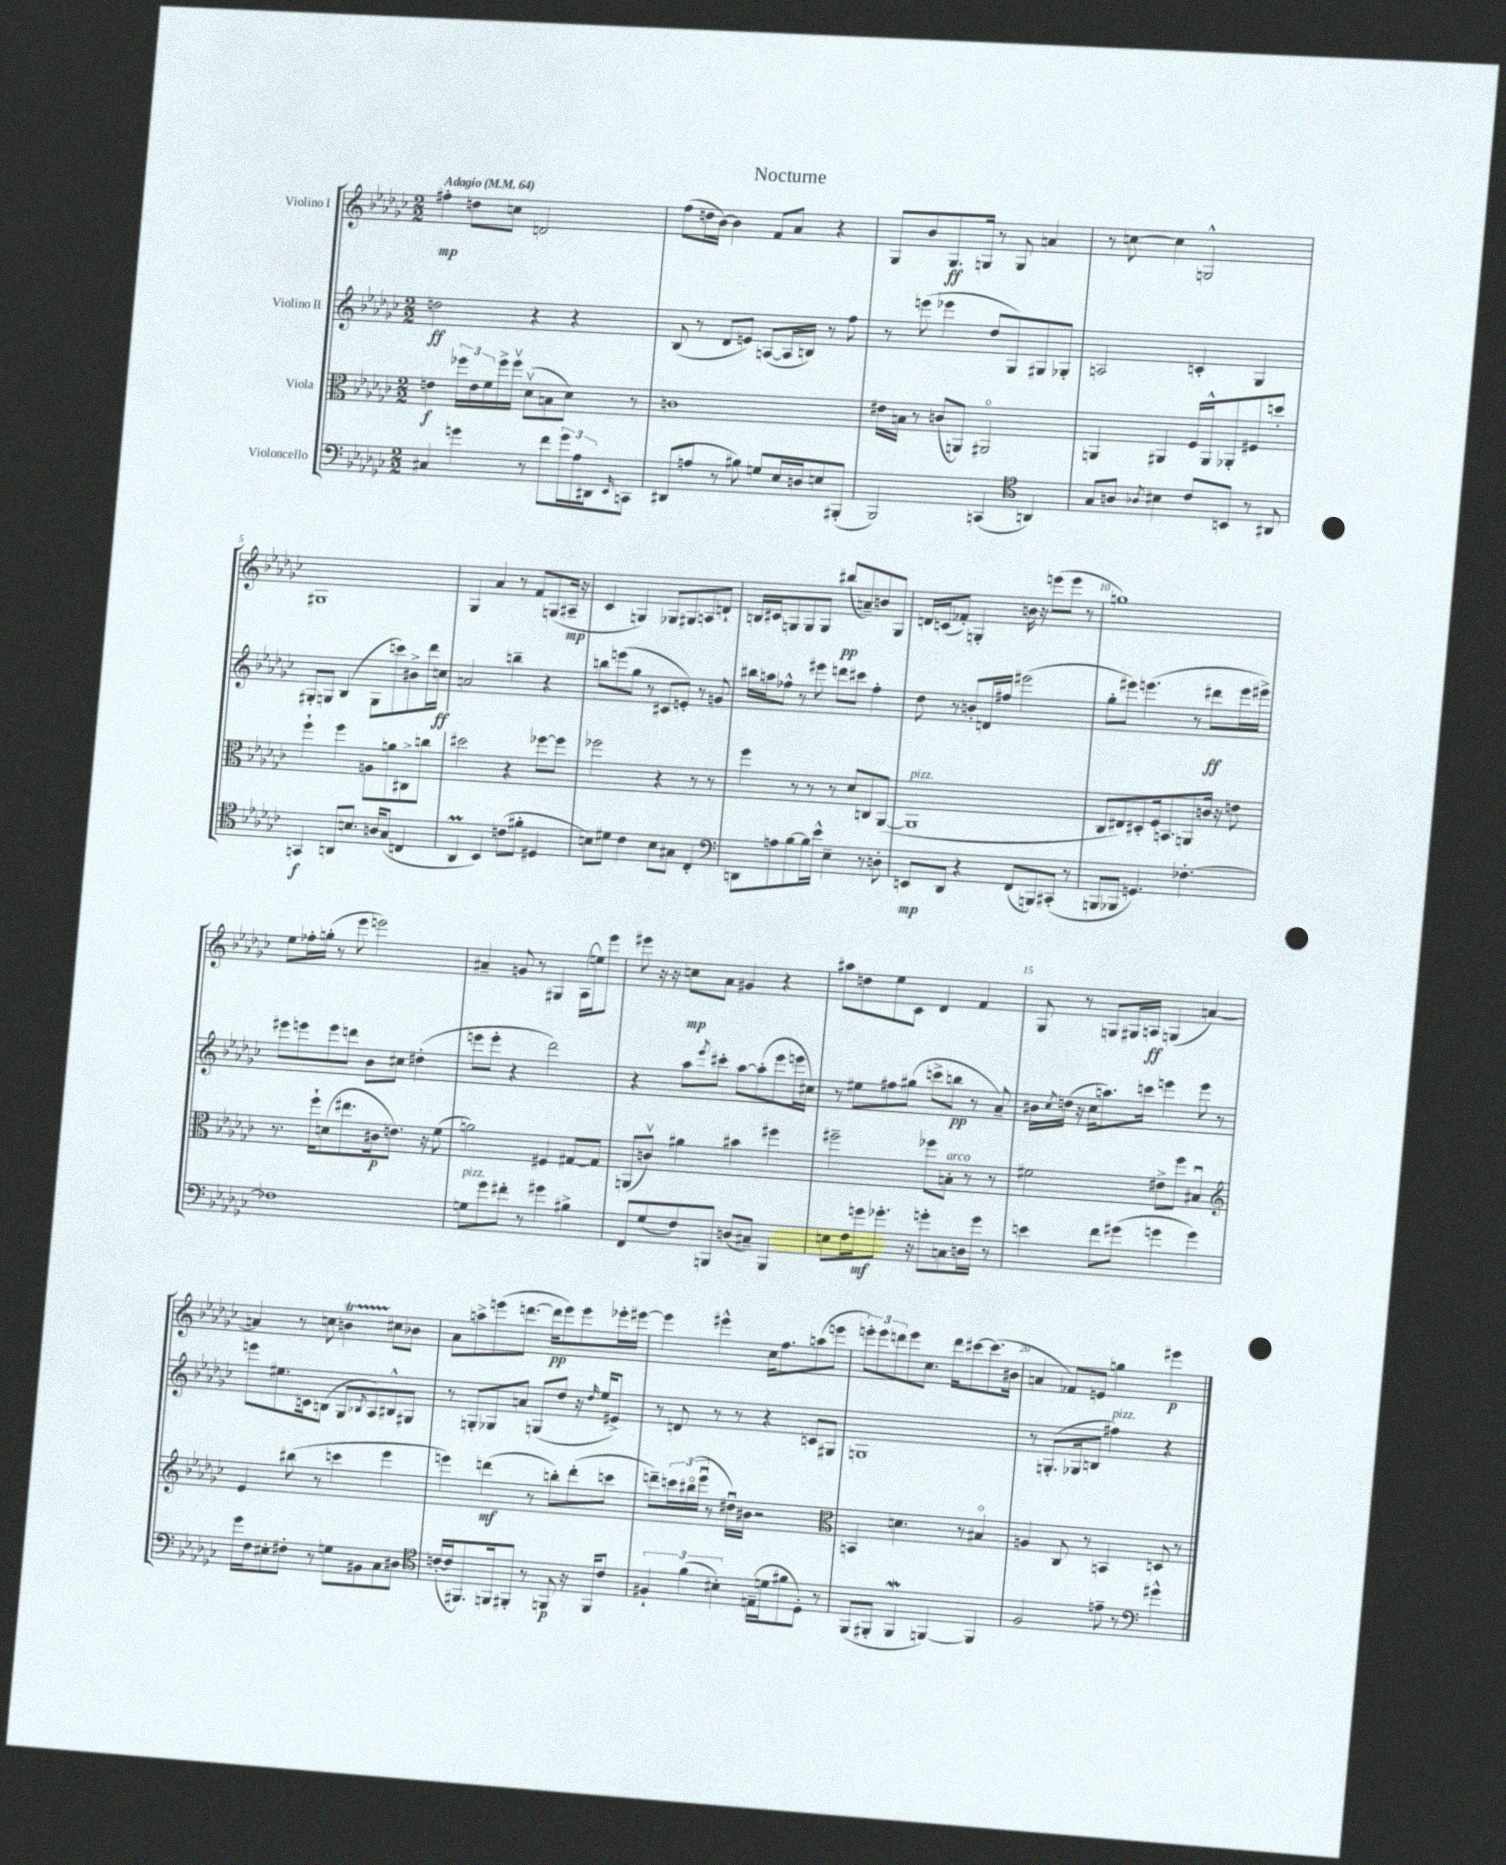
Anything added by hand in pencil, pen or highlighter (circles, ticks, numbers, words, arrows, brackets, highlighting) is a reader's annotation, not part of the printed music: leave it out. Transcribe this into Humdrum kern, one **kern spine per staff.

**kern	**kern	**kern	**kern
*staff4	*staff3	*staff2	*staff1
*clefF4	*clefC3	*clefG2	*clefG2
*k[b-e-a-d-g-c-]	*k[b-e-a-d-g-c-]	*k[b-e-a-d-g-c-]	*k[b-e-a-d-g-c-]
*M2/2	*M2/2	*M2/2	*M2/2
*MM64	*MM64	*MM64	*MM64
4C#	4e	2dd	4ff#'
4g	24ff-	.	8dd
.	24e	.	.
.	24f	.	.
.	16ff-^	.	8cc
.	16ff-v	.	.
8r	(8d-v	4r	2d
8f	8B	.	.
24g	8d-)	4r	.
24A-	.	.	.
24DD#	.	.	.
16qqEE-	.	.	.
8CC	8r	.	.
=	=	=	=
(8DD#	1c	(8B-	(8ff
8A	.	8r	16dd
.	.	.	[16b-)
8r	.	8d-	4b-]
8B#)	.	8e)	.
8G	.	([8A	8f
16E-	.	16A]	8a-
16D	.	16B)	.
8E	.	8r	4r
(8BBB#'	.	8ff	.
=	=	=	=
2BBB-)	16e#	8r	8G-
.	16B	.	.
.	8r	(8eee	8b-
.	(8c	4eee-	8.G-
.	8AA)	.	.
.	.	.	16G
(4CC	2AA#o	8dd-	8r
.	.	8G-)	8G
*clefC4	*	*	*
4AA)	.	8G#	4a
.	.	8G-'	.
=	=	=	=
8G-	4AA	2A	8r
8A	.	.	[8cc
8qA-	.	.	.
4B#	4AA#	.	4cc]
8c-	16F	4c'	2G^^
.	16AA#^^	.	.
8BB	8AA-'	.	.
8r	8F#	4G-	.
8AA#	8dd'	.	.
=	=	=	=
4GG	4ff`	8G#'	1G#
.	.	8G	.
8AA	4ff	(4B-	.
8.B	.	.	.
.	8A	8G	.
16A	.	.	.
(8G-	8a	8ccc)	.
4C	8C#^	8b#^	.
.	8cc	16ddd-	.
.	.	16cc	.
=	=	=	=
4AA-	2dd#	2a	4G-
4BB-)	.	.	4a-
(8c	4r	4bb~	8r
8f#'	.	.	8f
4D#	[8ff-	4r	(8G
.	8ff-]	.	16A#~
.	.	.	16r
=	=	=	=
8B)	2ff-	8bb	4c-
8d#	.	(8eee	.
4c-	.	8gg-	4G)
.	.	8r	.
8B	4r	8c#	8G-
8G#	.	8e')	8G#
4C-'	8r	8r	8A
.	8r	8g	8d`
=	=	=	=
*clefF4	*	*	*
8DD	4ff	16bb#	16B
.	.	16aa	16c#
8A	.	8ff-^^	8G
[8B-	8r	8r	8G
16B-]	8r	8eee#	8G
16e-^^	.	.	.
4E-~	8r	8ddd	(8bb#
.	8d-	8ccc#	8a~)
8r	8C	4ff-'	8b
8D'	([8AA-	.	8G
=	=	=	=
8EE	1AA-]	8dd-	16d
.	.	.	(16c
8DD-	.	8r	8f-')
4r	.	8b'	4G'
.	.	16d	.
.	.	16ff#	.
(8FF	.	(2eee#	16b
.	.	.	16r
8BBB)	.	.	(8eee
(8CC#'	.	.	8eee
8r	.	.	8r
=	=	=	=
8BBB	8C-	8gg-'	1gg)
8BBB-	8E#)	8eee#)	.
4.GG)	8D#'	(4.eee	.
.	16F	.	.
.	8.BB	.	.
[4.F-'	8AA	8r	.
.	16c	8ddd#	.
.	16r	.	.
.	8e	16eee	.
.	.	16eee#^)	.
=	=	=	=
1F-]	8.r	8eee#	8ee-
.	.	8eee	16ff-'
.	16ff`	.	(16gg'
.	(8d	8eee	8r
.	8.ee#	8ddd	8eee-
.	.	8b-	2eee)
.	16c#	.	.
.	8.e)	8cc#	.
.	.	(4dd#'	.
.	16r	.	.
.	(8f	.	.
=	=	=	=
8G	2a)	8eee	4a#~
8g-	.	8eee'	.
8f#'	.	4r	8g
8r	.	.	8r
4g#	4F#	2ddd-)	4G#
4B#^	[8G#	.	(16A-
.	.	.	16ee)
.	8G#]	.	8eee-
=	=	=	=
8FF	(8AA	4r	8eee#
(8G-	8cv)	.	16r
.	.	.	16r
8F)	4a#	8aa-	8cc
.	.	8qeee-	.
8BBB	.	8ccc#'	8a-
(8D	4b#	[8aa-	4g#
8C#~)	.	(8aa-']	.
4BBB	4ff#	8eee-	4r
.	.	16eee	.
.	.	16cc#)	.
=	=	=	=
8E	2ff#~	8r	8aa#
16F	.	8ee#	8dd
16g	.	.	.
8.g-'	.	8ff#	8ee-
.	.	(8gg#	8c-
16r	.	.	.
8g'	8ff-	8ccc^	4d-
8C	8B'	8bb	.
16D	8r	8r	4f
16g	.	.	.
8r	8r	8a-~)	.
=	=	=	=
4e	2f#	16b#	8G-
.	.	8qcc-	.
.	.	(16dd	.
.	.	16r	8r
.	.	16cc-	.
8f	.	8.aa)	8G
(8g#	.	.	16G#
.	.	16ccc	16A
4g	8e#^	4eee	(4G
.	8ff	.	.
4g)	4B#u	8eee	[4a)
.	.	8r	.
=	=	=	=
*	*clefG2	*	*
16g-	4e-	8eee	4a]
16F	.	.	.
8E#'	.	8.ee#	.
8F#'	(8bb#	.	8r
.	.	16c	.
8r	8r	(8B	8cc
8G	4ccc	8G-	4b
.	.	8qB-	.
8BB#	.	8A-)	.
8C-	4eee-	8B#^^	8cc#
8D#	.	8G#	8b-
=	=	=	=
*clefC4	*	*	*
([16c'	4eee)	8r	8a-
16c]	.	.	.
8.FF#)	.	8G'	8aa^
.	(4ddd	8G-	(8eee
16FF	.	.	.
8FF#'	.	8a	[8.ddd
8r	8r	(8G	.
.	.	.	16ddd]
8FF	8bb')	8dd-	8eee)
16r	(8ddd'	16r	8eee
.	.	16qqdd-	.
16FF	.	16ee-	.
8c	8ccc	8e#^)	16eee-'
.	.	.	[16eee#
=	=	=	=
6F#`	8ddd~)	8r	4eee#]
.	24ccc	8d	.
(6f	(24bb#o	.	.
.	24eee-u	.	.
.	8r	8r	4eee#^^
6B#')	.	.	.
.	16dd#u)	8r	.
.	16b#	.	.
(16E~	2r	4r	16cc-
16d	.	.	8.ff
8f#	.	.	.
8D-')	.	8c	(8aa
8r	.	8G#	8eee
=	=	=	=
*	*clefC3	*	*
(8FF	4BB	1G	12eee')
.	.	.	12eee
8FF#'	.	.	.
.	.	.	12ddd
4FF#	4.d	.	8eee
.	.	.	8.cc-
[4FF)	.	.	.
.	.	.	16ddd
.	8r	.	[8ccc#
4FF]	4B#o	.	(8.ccc#]
.	.	.	16b#
=	=	=	=
2F	4A	8r	4a
.	.	(8.G'	.
.	8C-	.	8f-)
.	.	16G-	.
.	8r	8B	8e
8e~	4BB	4ff#)	4gg
8r	.	.	.
*clefF4	*	*	*
4g#^^	8D	4r	4eee#
.	8r	.	.
==	==	==	==
*-	*-	*-	*-
